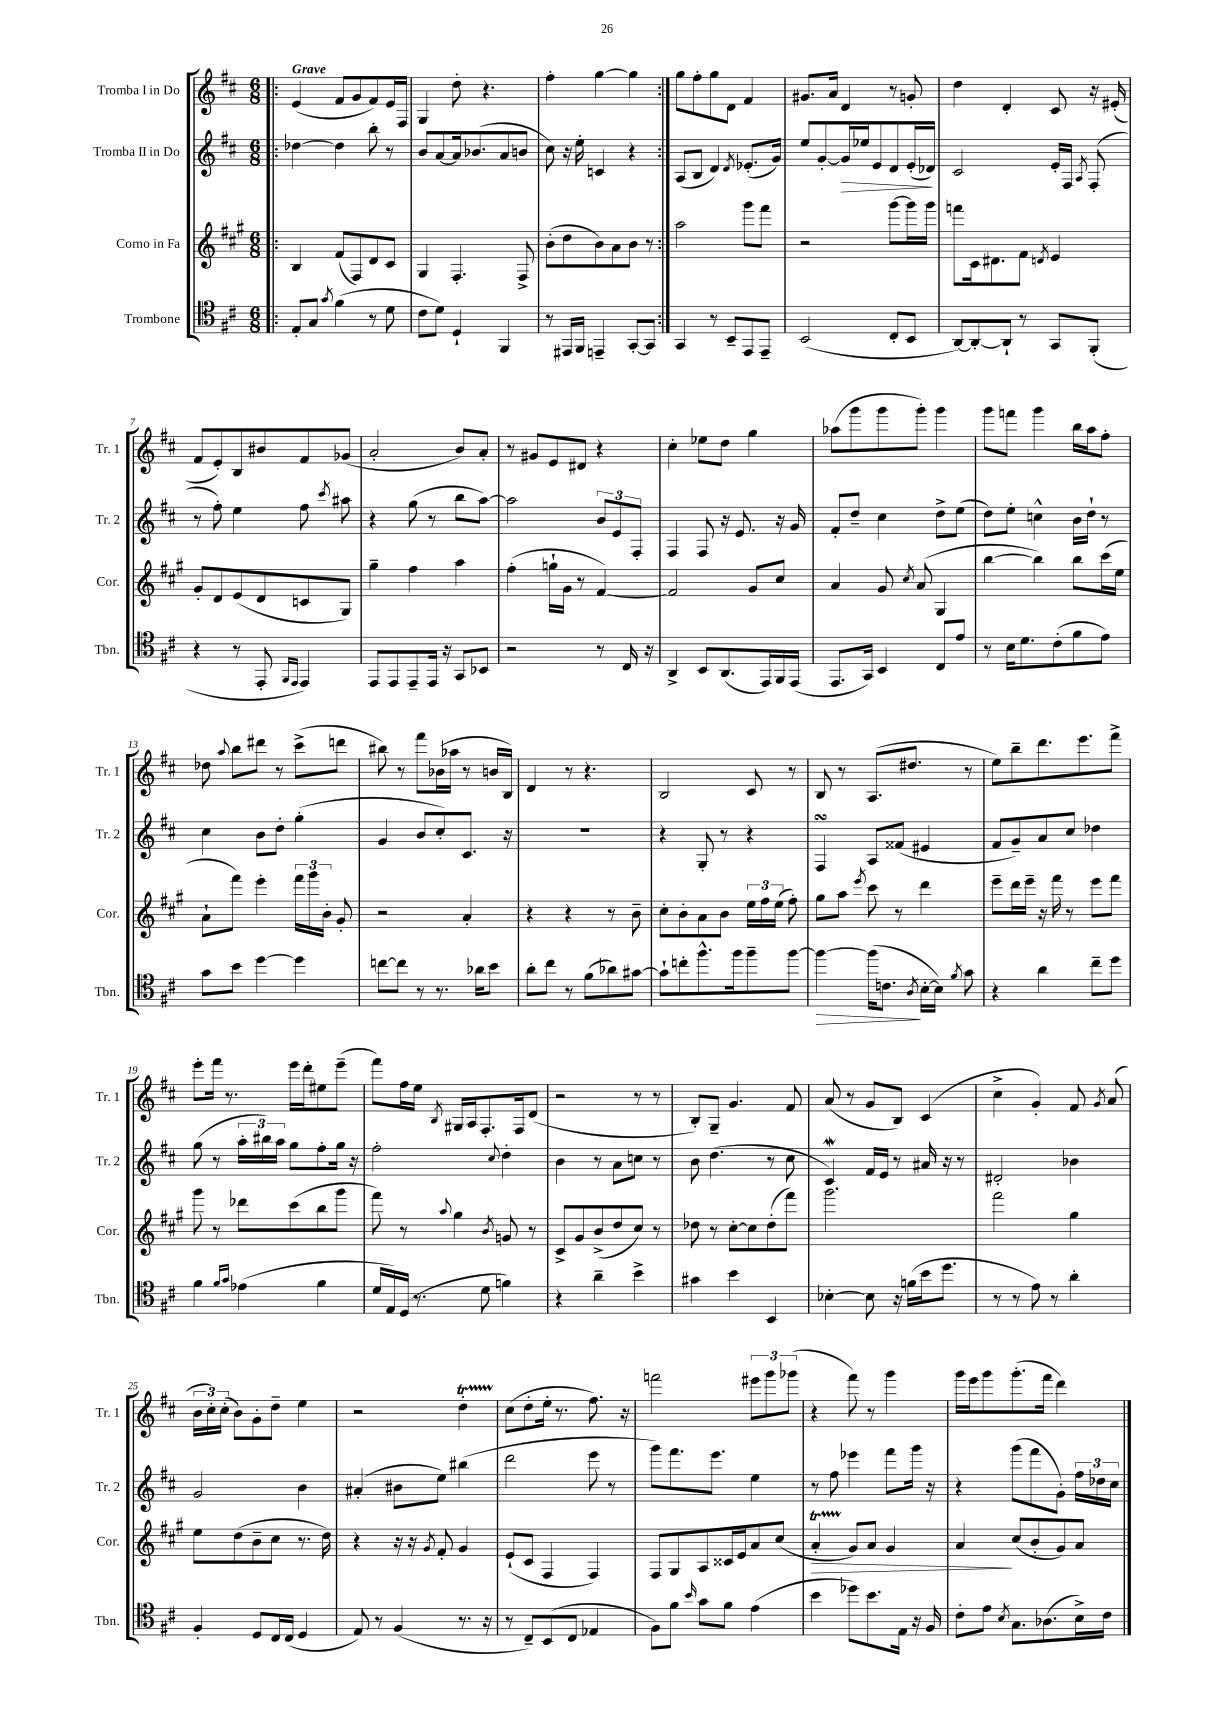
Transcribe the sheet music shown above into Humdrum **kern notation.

**kern	**dynam	**kern	**dynam	**kern	**dynam	**kern
*part4	*part4	*part3	*part3	*part2	*part2	*part1
*staff4	*staff4	*staff3	*staff3	*staff2	*staff2	*staff1
*I"Trombone	*	*I"Corno in Fa	*	*I"Tromba II in Do	*	*I"Tromba I in Do
*I'Tbn.	*	*I'Cor.	*	*I'Tr. 2	*	*I'Tr. 1
*clefC4	*	*clefG2	*	*clefG2	*	*clefG2
*k[f#c#]	*	*k[f#c#g#]	*	*k[f#c#]	*	*k[f#c#]
*M6/8	*	*M6/8	*	*M6/8	*	*M6/8
=1!|:	=1!|:	=1!|:	=1!|:	=1!|:	=1!|:	=1!|:
!	!	!	!	!	!	!LO:TX:a:B:t=Grave
8E'/L	.	4B/	.	[4dd-X\	.	(4e/
8G/J	.	.	.	.	.	.
8qg/	.	.	.	.	.	.
(4f#\	.	(8f#/L	.	4dd-\]	.	8f#/L
.	.	8F#/)	.	.	.	8g/
8r	.	8d/	.	8bb'\	.	8f#/)
8d\	.	8c#/J	.	8r	.	16e/L
.	.	.	.	.	.	16F#/JJ
=2	=2	=2	=2	=2	=2	=2
8c#\L	.	4G#/	.	8b/L	.	4G/
8d\J)	.	.	.	[8a/	.	.
4D`/	.	4.F#'/	.	16a/k]	.	8dd'\
.	.	.	.	(8.b-X/	.	.
.	.	.	.	.	.	4.r
4FF#/	.	.	.	8a/	.	.
.	.	8F#^/	.	8bn/J	.	.
=3	=3	=3	=3	=3	=3	=3
8r	.	(8b'\L	.	8cc#\)	.	4ff#'\
16EE#X/LL	.	8dd\	.	16r	.	.
16FF#/JJ	.	.	.	16ee'\	.	.
4EEn~/	.	8b\)	.	4cn/	.	[4gg\
.	.	8a\	.	.	.	.
[8GG'/L	.	8b\J	.	4r	.	4gg\]
8GG/J]	.	8r	.	.	.	.
=4:|!	=4:|!	=4:|!	=4:|!	=4:|!	=4:|!	=4:|!
4GG/	.	2aa\	.	(8A/L	.	8gg\L
.	.	.	.	8B/J	.	8ff#'\
8r	.	.	.	4d/)	.	8gg\
8BB~/L	.	.	.	.	.	8d\J
.	.	.	.	8qd/	.	.
8EE/	.	8ggg#\L	.	(8.e-X'/L	.	4f#/
8EE~/J	.	8fff#\J	.	.	.	.
.	.	.	.	16g/Jk)	.	.
=5	=5	=5	=5	=5	=5	=5
(2BB/	.	2r	.	8ee/L	.	8.g#X/L
.	.	.	.	[8g'/	.	.
.	.	.	.	.	.	16a/Jk
!	!	!	!	!	!LO:HP:b	!
.	.	.	.	16g/L]	>	4d/
.	.	.	.	16ee-X/J	.	.
.	.	.	.	8e/	.	.
8C#'/L	.	[8ggg#\L	.	8d/	.	8r
8BB/J	.	16ggg#\L]	.	(16e'/L	.	8gn'/
.	.	16ggg#\JJ	.	16d-X/JJ)	.	.
.	.	.	.	.	]	.
=6	=6	=6	=6	=6	=6	=6
[8AA/L)	.	8fffn\L	.	2c#/	.	4dd\
8AA'/_	.	16c#\k	.	.	.	.
.	.	8.d#X\	.	.	.	.
8AA`/J]	.	.	.	.	.	4d'/
8r	.	8f#\J	.	.	.	.
.	.	8qdn/	.	.	.	.
8GG/L	.	4e/	.	16e'/LL	.	8c#/
.	.	.	.	16F#/JJ	.	.
.	.	.	.	8qA/	.	.
(8FF#'/J	.	.	.	(8F#'/	.	16r
.	.	.	.	.	.	(16e#X'/
!!LO:LB:g=z
=7	=7	=7	=7	=7	=7	=7
4r	.	8g#'/L	.	8r	.	8f#/L
.	.	8d/	.	8ff#'\)	.	8e'/)
8r	.	(8e/	.	4ee\	.	8B/
8EE'/	.	8d/	.	.	.	8b#X/
16qqFF#/LL	.	.	.	.	.	.
16qqEE/JJ	.	.	.	.	.	.
4EE/)	.	8cn/	.	8ff#\	.	8f#/
.	.	.	.	8qccc#/	.	.
.	.	8G#/J)	.	8aa#X\	.	(8g-X/J
=8	=8	=8	=8	=8	=8	=8
8EE/L	.	4gg#~\	.	4r	.	2a'/
8EE/	.	.	.	.	.	.
8EE~/	.	4ff#\	.	(8gg\	.	.
16EE/Jk	.	.	.	8r	.	.
16r	.	.	.	.	.	.
8GG/L	.	4aa\	.	8bb\L	.	8b/L)
8BB-X/J	.	.	.	[8aa\J)	.	8a'/J
=9	=9	=9	=9	=9	=9	=9
2r	.	(4ff#'\	.	2aa\]	.	8r
.	.	.	.	.	.	8g#X/L
.	.	16ggn`\LL	.	.	.	8e/
.	.	16g#\JJ	.	.	.	.
.	.	8r	.	.	.	8d#X/J
8r	.	[4f#/)	.	12b/L	.	4r
.	.	.	.	12e/	.	.
16C#/	.	.	.	.	.	.
.	.	.	.	12F#'/J	.	.
16r	.	.	.	.	.	.
=10	=10	=10	=10	=10	=10	=10
4AA^/	.	2f#/]	.	4F#/	.	4cc#'\
8BB/L	.	.	.	8F#/	.	8ee-X\L
(8.AA/	.	.	.	16r	.	8dd\J
.	.	.	.	8.e/	.	.
.	.	8g#/L	.	.	.	4gg\
16EE/L)	.	.	.	.	.	.
16FF#/	.	8cc#/J	.	16r	.	.
(16EE/JJ	.	.	.	16g/	.	.
=11	=11	=11	=11	=11	=11	=11
8.EE/L	.	4a/	.	8f#'/L	.	(8aa-X\L
.	.	.	.	8dd~/J	.	8ggg\
16GG/Jk)	.	.	.	.	.	.
4BB/	.	8g#/	.	4cc#\	.	8ggg\
.	.	8qcc#/	.	.	.	.
.	.	(8a/	.	.	.	8ggg'\J)
8C#/L	.	4G#/	.	8dd^\L	.	4ggg\
8e/J	.	.	.	(8ee\J	.	.
=12	=12	=12	=12	=12	=12	=12
8r	.	[4bb\	.	8dd\L)	.	8ggg\L
16B\KL	.	.	.	8ee'\J	.	8fffn\J
8.d\	.	.	.	.	.	.
.	.	4bb\])	.	4ccn^^\	.	4ggg\
(8c#'\	.	.	.	.	.	.
8f#\	.	8bb\L	.	16b\LL	.	16bb\LL
.	.	.	.	16dd`\JJ	.	16aa\J
8e\J)	.	(16ccc#\L	.	8r	.	8ff#'\J
.	.	16ee\JJ	.	.	.	.
!!LO:LB:g=z
=13	=13	=13	=13	=13	=13	=13
8g\L	.	8a`\L	.	4cc#\	.	8dd-X\
.	.	.	.	.	.	8qqaa/
8b\J	.	8fff#\J)	.	.	.	8bb\L
[4dd\	.	4eee'\	.	8b\L	.	8ddd#X\J
.	.	.	.	8dd'\J	.	8r
4dd\]	.	24fff#\LL	.	(4gg'\	.	(8ccc#^\L
.	.	24ggg#\	.	.	.	.
.	.	24b'\JJ	.	.	.	.
.	.	8g#'/	.	.	.	8dddn\J
=14	=14	=14	=14	=14	=14	=14
[8ccn\L	.	2r	.	4g/	.	8bb#X\)
8cc\J]	.	.	.	.	.	8r
8r	.	.	.	8b/L	.	8fff#\L
8.r	.	.	.	8cc#'/)	.	(16b-X\L
.	.	.	.	.	.	16aa-X\JJ
.	.	4a'/	.	8.c#/J	.	8r
16a-X\KL	.	.	.	.	.	.
8b\J	.	.	.	.	.	16bn/LL
.	.	.	.	16r	.	16B/JJ)
=15	=15	=15	=15	=15	=15	=15
8a'\L	.	4r	.	2.r	.	4d/
8cc#\J	.	.	.	.	.	.
8r	.	4r	.	.	.	8r
(8f#\L	.	.	.	.	.	4.r
8a-X\)	.	8r	.	.	.	.
[8g#X\J	.	8b~\	.	.	.	.
=16	=16	=16	=16	=16	=16	=16
8g#`\L]	.	8cc#'\L	.	4r	.	2B/
8ccn'\	.	8b'\	.	.	.	.
8.ff#^^\	.	8a\	.	8G'/	.	.
.	.	8b\J	.	8r	.	.
16ff#\k	.	.	.	.	.	.
8ff#~\	.	24ee\LL	.	4r	.	8c#/
.	.	24ff#\	.	.	.	.
.	.	(24ee\JJ	.	.	.	.
[8ff#\J	.	8ff#'\)	.	.	.	8r
=17	=17	=17	=17	=17	=17	=17
!	!LO:HP:b	!	!	!	!	!
4ff#\_	>	8gg#\L	.	4F#sSsS/	.	8B/
.	.	8aa\J	.	.	.	8r
.	.	8qeee/	.	.	.	.
(16ff#\KL]	.	8ccc#\	.	8A/L	.	(8.A/L
8.cn\J	.	.	.	.	.	.
.	.	8r	.	(8f##X/J	.	.
.	.	.	.	.	.	8.dd#X/J
8qA/	.	.	.	.	.	.
[16B'\LL	]	4ddd\	.	4e#X/	.	.
16B\JJ])	.	.	.	.	.	.
8qf#/	.	.	.	.	.	.
8g\	.	.	.	.	.	8r
=18	=18	=18	=18	=18	=18	=18
4r	.	8eee~\L	.	8f#/L	.	8ee\L)
.	.	16ddd\L	.	8g~/)	.	8bb~\
.	.	16eee~\JJ	.	.	.	.
4a\	.	16r	.	8a/	.	8.ddd\
.	.	16fff#\	.	.	.	.
.	.	8r	.	8cc#/J	.	.
.	.	.	.	.	.	8.eee\
8cc#~\L	.	8eee\L	.	4dd-X\	.	.
8dd\J	.	8fff#\J	.	.	.	8fff#^\J
!!LO:LB:g=z
=19	=19	=19	=19	=19	=19	=19
4f#\	.	8ggg#\	.	(8gg\	.	8eee'\L
.	.	8r	.	8r	.	16fff#\Jk
.	.	.	.	.	.	8.r
16qqf#/LL	.	.	.	.	.	.
16qqg/JJ	.	.	.	.	.	.
(4e-X\	.	8ddd-X\L	.	24aa'\LL	.	.
.	.	.	.	24bb#X\)	.	.
.	.	.	.	24aa\JJ	.	.
.	.	(8ccc#\	.	8gg\L	.	16eee\LL
.	.	.	.	.	.	16ddd'\J
4f#\	.	8bb\	.	8ff#'\	.	8ee#X\
.	.	8ggg#\J	.	16gg\Jk	.	(8eee~\J
.	.	.	.	16r	.	.
=20	=20	=20	=20	=20	=20	=20
16d/LL	.	8fff#\)	.	2ff#'\	.	8fff#\L)
16E/)	.	.	.	.	.	.
(16D/JJ	.	8r	.	.	.	16ff#\L
8.r	.	.	.	.	.	16ee\JJ
.	.	8qqaa/	.	.	.	8qB/
.	.	4gg#\	.	.	.	16G#X/LL
.	.	.	.	.	.	16A/J
8d\	.	.	.	.	.	8.F#'/
.	.	8qb/	.	8qqcc#/	.	.
4fn\)	.	8gn/	.	4dd'\	.	.
.	.	.	.	.	.	16F#/k
.	.	8r	.	.	.	(8d/J
=21	=21	=21	=21	=21	=21	=21
4r	.	8c#^/L	.	4b\	.	2r
.	.	8g#/	.	.	.	.
4a~\	.	(8b^/	.	8r	.	.
.	.	8dd/	.	8a\L	.	.
4b^\	.	8cc#/J)	.	8ccn\J	.	8r
.	.	8r	.	8r	.	8r
=22	=22	=22	=22	=22	=22	=22
4g#X\	.	8dd-X\	.	8b\	.	8B'/L)
.	.	8r	.	(4.dd\	.	8G~/J
4b\	.	[8cc#'\L	.	.	.	4.g/
.	.	8cc#\]	.	.	.	.
4BB/	.	(8dd-'\	.	8r	.	.
.	.	8fff#\J)	.	8cc#\	.	8f#/
=23	=23	=23	=23	=23	=23	=23
[4B-X'\	.	2.ggg#\	.	4c#W/)	.	(8a/
.	.	.	.	.	.	8r
8B-\]	.	.	.	16f#/LL	.	8g/L
.	.	.	.	16e/JJ	.	.
16r	.	.	.	8r	.	8B/J)
(16fn\LL	.	.	.	.	.	.
16b\J	.	.	.	16a#X/	.	(4c#/
8.dd\J	.	.	.	16r	.	.
.	.	.	.	8r	.	.
=24	=24	=24	=24	=24	=24	=24
8r	.	2fff#\	.	2d#X'/	.	4cc#^\
8r	.	.	.	.	.	.
8e\)	.	.	.	.	.	4g'/)
8r	.	.	.	.	.	.
4a'\	.	4gg#\	.	4b-X\	.	8f#/
.	.	.	.	.	.	8qg/
.	.	.	.	.	.	(8a/
!!LO:LB:g=z
=25	=25	=25	=25	=25	=25	=25
4F#'/	.	8ee\L	.	2g/	.	24b\LL
.	.	.	.	.	.	24cc#'\)
.	.	.	.	.	.	(24cc#'\JJ
.	.	(8dd\	.	.	.	8b\L)
8D/L	.	8b~\	.	.	.	8g'\
16C#/L	.	8cc#\J	.	.	.	8dd~\J
(16C#/JJ	.	.	.	.	.	.
4D/	.	8.r	.	4b\	.	4ee\
.	.	16dd\)	.	.	.	.
=26	=26	=26	=26	=26	=26	=26
8E/)	.	4r	.	(4a#X'/	.	2r
8r	.	.	.	.	.	.
(4F#/	.	16r	.	8b#X\L	.	.
.	.	16r	.	.	.	.
.	.	8qg#/	.	.	.	.
.	.	8f#'/	.	8ee\J)	.	.
8.r	.	4g#/	.	(4bb#X\	.	4ddT'\
16r	.	.	.	.	.	.
=27	=27	=27	=27	=27	=27	=27
8r	.	(8e`/L	.	2ddd\	.	(8cc#\L
8C#~/L)	.	8c#/J	.	.	.	8dd'\
(8BB/	.	4F#/	.	.	.	16ee'\Jk
.	.	.	.	.	.	8.r
8C#/J	.	.	.	.	.	.
4E-X/	.	4F#/)	.	8eee\	.	8.ff#\)
.	.	.	.	8r	.	.
.	.	.	.	.	.	16r
=28	=28	=28	=28	=28	=28	=28
8F#\L)	.	8F#/L	.	8ggg\L)	.	2fffn\
8f#\J	.	8G#/	.	8.fff#\	.	.
16qqb/	.	.	.	.	.	.
8g\L	.	8A/	.	.	.	.
.	.	.	.	8.eee\J	.	.
8f#\J	.	16c##X/L	.	.	.	.
.	.	16e/J	.	.	.	.
(4e\	.	8a/	.	4ee\	.	12eee#X\L
.	.	.	.	.	.	12ggg\
.	.	(8cc#/J	.	.	.	.
.	.	.	.	.	.	(12ggg-X\J
=29	=29	=29	=29	=29	=29	=29
!	!	!	!LO:HP:b	!	!	!
4b\	.	4aT'/	>	8r	.	4r
.	.	.	.	8ff#\	.	.
8dd-X\L)	.	8g#/L)	.	4eee-X\	.	8fff#\)
8.b\	.	8a/J	.	.	.	8r
.	.	4g#/	.	8fff#\L	.	4ggg\
16E\Jk	.	.	.	.	.	.
16r	.	.	.	16ggg\Jk	.	.
16F#/	.	.	.	16r	.	.
=30	=30	=30	=30	=30	=30	=30
8c#'\L	.	4a/	.	4r	.	16ggg\LL
.	.	.	.	.	.	16eee\J
8e\J	.	.	.	.	.	8ggg\
8qB/	.	.	.	.	.	.
8.G\L	.	(8cc#/L	]	(8ggg\L	.	(8.ggg'\
.	.	8b'/	.	8fff#\	.	.
(8.A-X\	.	.	.	.	.	16fff#\Jk
.	.	8g#/)	.	8g'\J)	.	4ddd\)
16B^\L)	.	8a/J	.	24ff#\LL	.	.
.	.	.	.	24dd-X\	.	.
16c#\JJ	.	.	.	.	.	.
.	.	.	.	24cc#\JJ	.	.
==	==	==	==	==	==	==
*-	*-	*-	*-	*-	*-	*-
